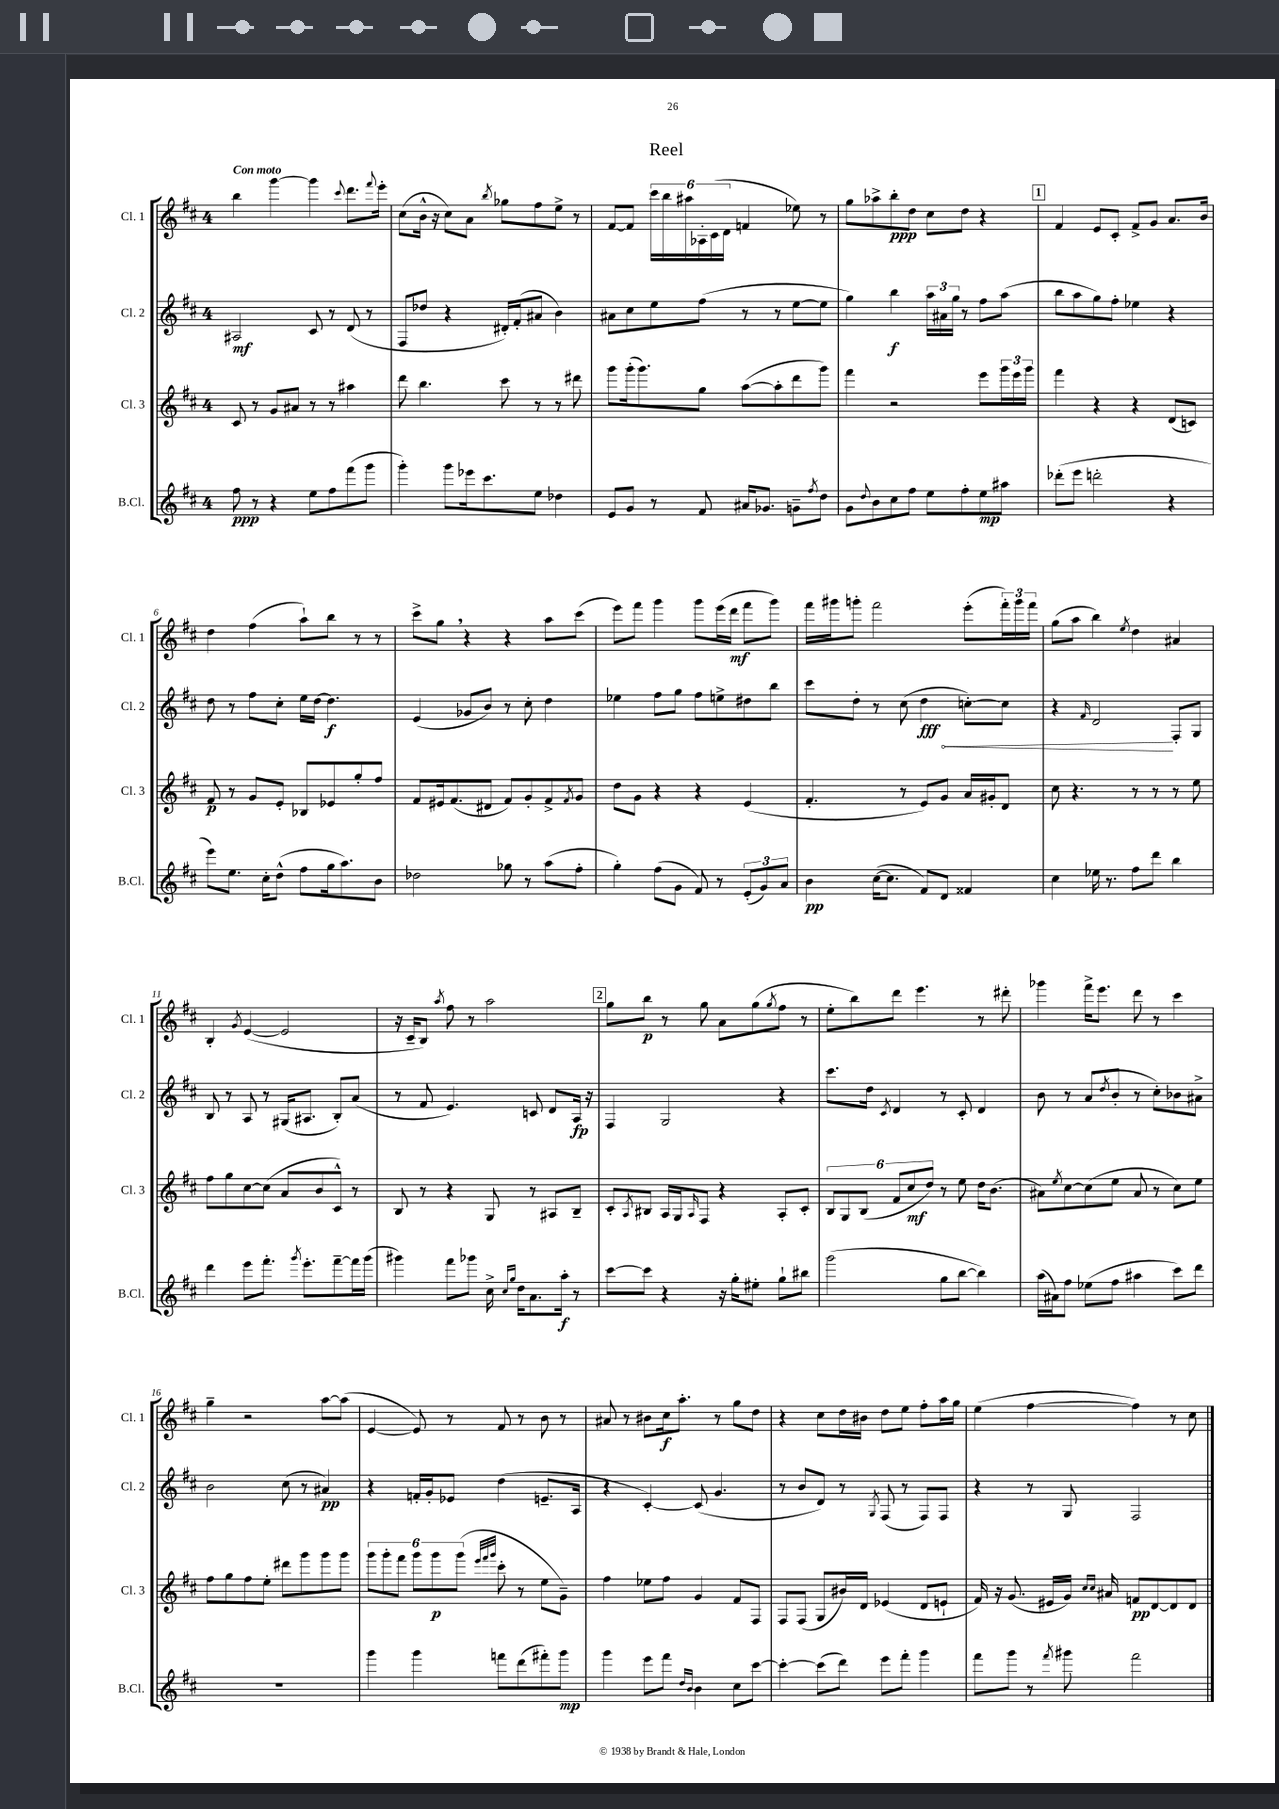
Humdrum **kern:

**kern	**kern	**kern	**kern
*staff4	*staff3	*staff2	*staff1
*clefG2	*clefG2	*clefG2	*clefG2
*k[f#c#]	*k[f#c#]	*k[f#c#]	*k[f#c#]
*M4/4	*M4/4	*M4/4	*M4/4
8ff#	8c#	2A#	4bb
8r	8r	.	.
4r	8g	.	[4ggg
.	8a#	.	.
8ee	8r	8c#	4ggg]
8ff#	8r	8r	.
.	.	.	8qqccc#
(8fff#	4aa#	(8d	8.ddd
8ggg	.	8r	.
.	.	.	8qqfff#
.	.	.	16eee'
=	=	=	=
4ggg')	8ddd	8F#	(8cc#
.	4.bb	8dd-	16b^^
.	.	.	16r
8ggg	.	4r	8cc#)
16eee-	.	.	8a
8.ccc#	.	.	.
.	.	.	8qbb
.	8ccc#	16d#')	8gg-
.	.	(16f#'	.
8ee	8r	8a#	8ff#
4dd-	8r	4b)	8ee^
.	8ddd#	.	8r
=	=	=	=
8e	8ggg	8a#	[8f#
8g	(16ggg'	8cc#	8f#]
.	8.ggg)	.	.
8r	.	8ee	24ccc#
.	.	.	24bb
.	.	.	24aa#
8f#	8gg	(8ff#	24A-'
.	.	.	(24c#
.	.	.	24d
16a#	([8aa	8r	4f
8.g-	.	.	.
.	8aa']	8r	.
8g~	8ddd	[8ee	8ee-)
8qff#	.	.	.
8dd	8ggg)	8ee]	8r
=	=	=	=
8g	4fff#	4gg)	8gg
8qqdd	.	.	.
8b	.	.	8aa-^
8cc#	2r	4bb	8bb'
8ff#	.	.	8dd
8ee	.	24aa	8cc#
.	.	24a#	.
.	.	24gg	.
8ff#'	.	8r	8dd
8ee	8eee	8ff#	4r
8aa#	24ggg	(8aa	.
.	24eee	.	.
.	24ggg	.	.
=	=	=	=
(8ddd-'	4fff#	8bb	4f#
8eee	.	8aa	.
2ddd'	4r	8gg)	8e
.	.	8ff#'	8c#'
.	4r	4ee-	8f#^
.	.	.	8g
4r	(8d	4r	8.a
.	8c)	.	.
.	.	.	16b
=	=	=	=
8eee)	8f#	8dd	4dd
8.ee	8r	8r	.
.	8g	8ff#	(4ff#
16cc#'	.	.	.
(8dd^^	8e'	8cc#'	.
8ff#	8B-	16ee	8aa`)
.	.	[16dd	.
16gg	8e-	4.dd]	8bb
8.aa)	.	.	.
.	8gg'	.	8r
8b	8ff#	.	8r
=	=	=	=
2dd-	8f#	(4e	8ccc#^
.	16e#	.	8gg
.	(8.f#	.	.
.	.	8g-	4r
.	8d#	8b)	.
8gg-	8f#)	8r	4r
8r	8g'	8cc#'	.
(8aa	8f#^	4dd	8aa
.	8qf#	.	.
8ff#'	8g	.	(8ccc#
=	=	=	=
4gg')	8dd	4ee-	8eee)
.	8g	.	8fff#
(8ff#	4r	8ff#	4ggg
8g	.	8gg	.
8f#)	4r	8ff#	8ggg
8r	.	8ee^	(16eee
.	.	.	16ddd
(12e'	(4e	8dd#	8fff#
12g)	.	.	.
.	.	8bb	8ggg)
12a	.	.	.
=	=	=	=
4b	4.f#'	8ccc#	16fff#
.	.	.	16ggg#
.	.	8dd'	8ggg'
([16cc#	.	8r	2fff#
8.cc#]	.	.	.
.	8r	(8cc#	.
8f#)	8e)	4dd	.
8d	8g	.	.
4f##	16a	[8cc')	(8eee'
.	16g#'	.	.
.	8d	8cc]	24fff#')
.	.	.	24ggg
.	.	.	24fff#
=	=	=	=
4cc#	8cc#	4r	(8gg
.	4.r	.	8aa
.	.	16qqf#	.
16ee-	.	2d	4bb)
8.r	.	.	.
.	.	.	8qee
8ff#	8r	.	4dd
8ddd	8r	.	.
4bb	8r	8F#'	4a#
.	8ee	8G	.
=	=	=	=
4ddd	8ff#	8B	4B'
.	8gg	8r	.
.	.	.	8qg
8eee	[8cc#	8A	([4e
8.fff#'	(8cc#]	8r	.
.	8a	(16G#	2e]
8qggg	.	.	.
8.eee'	.	8.A#	.
.	8b	.	.
[8fff#~	8c#^^)	8B')	.
16fff#]	8r	(8a	.
(16ggg	.	.	.
=	=	=	=
4ggg#)	8B	8r	16r
.	.	.	16c#~
.	8r	8f#	8B)
.	.	.	8qaa
8fff#	4r	4.e)	8ff#
8ggg-	.	.	8r
16cc#^	8G	.	2aa
16qqcc#	.	.	.
16qqgg	.	.	.
16dd	.	.	.
8.a	8r	8c	.
.	8A#	8d	.
16aa'	.	.	.
8r	8B~	16A	.
.	.	16r	.
=	=	=	=
[8ccc#	8c#'	4F#	8gg
.	8qA	.	.
8ccc#]	8B#	.	8bb
4r	16A	2G	8r
.	16G	.	.
.	16qqA	.	.
.	8F#	.	8gg
16r	4r	.	8a
16gg'	.	.	.
8ee#'	.	.	(8gg
.	.	.	8qgg
8gg`	8A'	4r	8ff#
8bb#	8c#'	.	8r
=	=	=	=
(2ggg	12B	8.ccc#	8ee'
.	12G	.	.
.	.	.	8bb)
.	(12B	.	.
.	.	16dd	.
.	.	8qc#	.
.	12f#	4d	8ddd
.	12cc#	.	.
.	.	.	4.eee
.	12dd)	.	.
8gg	8r	8r	.
[8bb	8ee	8c#'	.
4bb])	16dd	4d	8r
.	(8.b	.	.
.	.	.	8ddd#'
=	=	=	=
(16aa	8a#)	8b	4ggg-
16a#)	.	.	.
.	8qee	.	.
8ff#	[8cc#	8r	.
(8ee-	(8cc#]	(8a	16fff#^
.	.	.	8.eee
.	.	8qdd	.
8ff#	8ee	8b'	.
4aa#	8a#	8r	8ddd
.	8r	8cc#')	8r
8ccc#)	8cc#)	8b-	4ccc#
8ddd	8ee	8a#^	.
=	=	=	=
1r	8ff#	2b	4gg~
.	8gg	.	.
.	8ff#	.	2r
.	8ee'	.	.
.	8ddd#	(8cc#	.
.	8ggg	8r	.
.	8ggg	4a#)	[8aa
.	8ggg	.	(8aa]
=	=	=	=
4ggg	12ggg	4r	[4e
.	12ggg'	.	.
.	12fff#	.	.
4ggg	12ggg	16f'	8e])
.	.	16g'	.
.	12ggg	.	.
.	.	8e-	8r
.	(12ggg	.	.
.	32qqeee	.	.
.	32qqfff#	.	.
.	32qqggg	.	.
8fff	8ccc#'	(4dd	8f#
(8ddd	8r	.	8r
8fff#')	8ee	8.e~	8b
8ggg	8g~)	.	8r
.	.	16A	.
=	=	=	=
4ggg	4ff#	4r	8a#
.	.	.	8r
8eee	8ee-	[4c#')	8b#
8fff#	8ff#	.	16cc#
.	.	.	8.aa'
16qqdd	.	.	.
16qqb	.	.	.
4b	4g	(8c#]	.
.	.	4.g	8r
8cc#	8f#	.	8gg
[8ccc#	8F#	.	8dd
=	=	=	=
4ccc#'_	8F#	8r	4r
.	(8F#	8b	.
(8ccc#]	8G	8d)	8cc#
8ddd)	16b#)	8r	16dd
.	16d	.	16b#
.	.	8qG	.
8eee	(4e-	(8F#	8dd
8fff#'	.	8r	8ee
4ggg	8d	8F#)	8ff#'
.	8e`	8F#	16aa
.	.	.	16gg
=	=	=	=
8fff#	16f#)	4r	(4ee
.	16r	.	.
8ggg	(8.g	.	.
8r	.	8r	[4ff#
.	16e#	.	.
8qfff#	.	.	.
8ggg#	16g)	8G	.
.	16qqcc#	.	.
.	16qqcc#	.	.
.	16a#	.	.
2fff#	8f	2F#	4ff#])
.	[8d	.	.
.	8d]	.	8r
.	8d	.	8cc#
==	==	==	==
*-	*-	*-	*-
